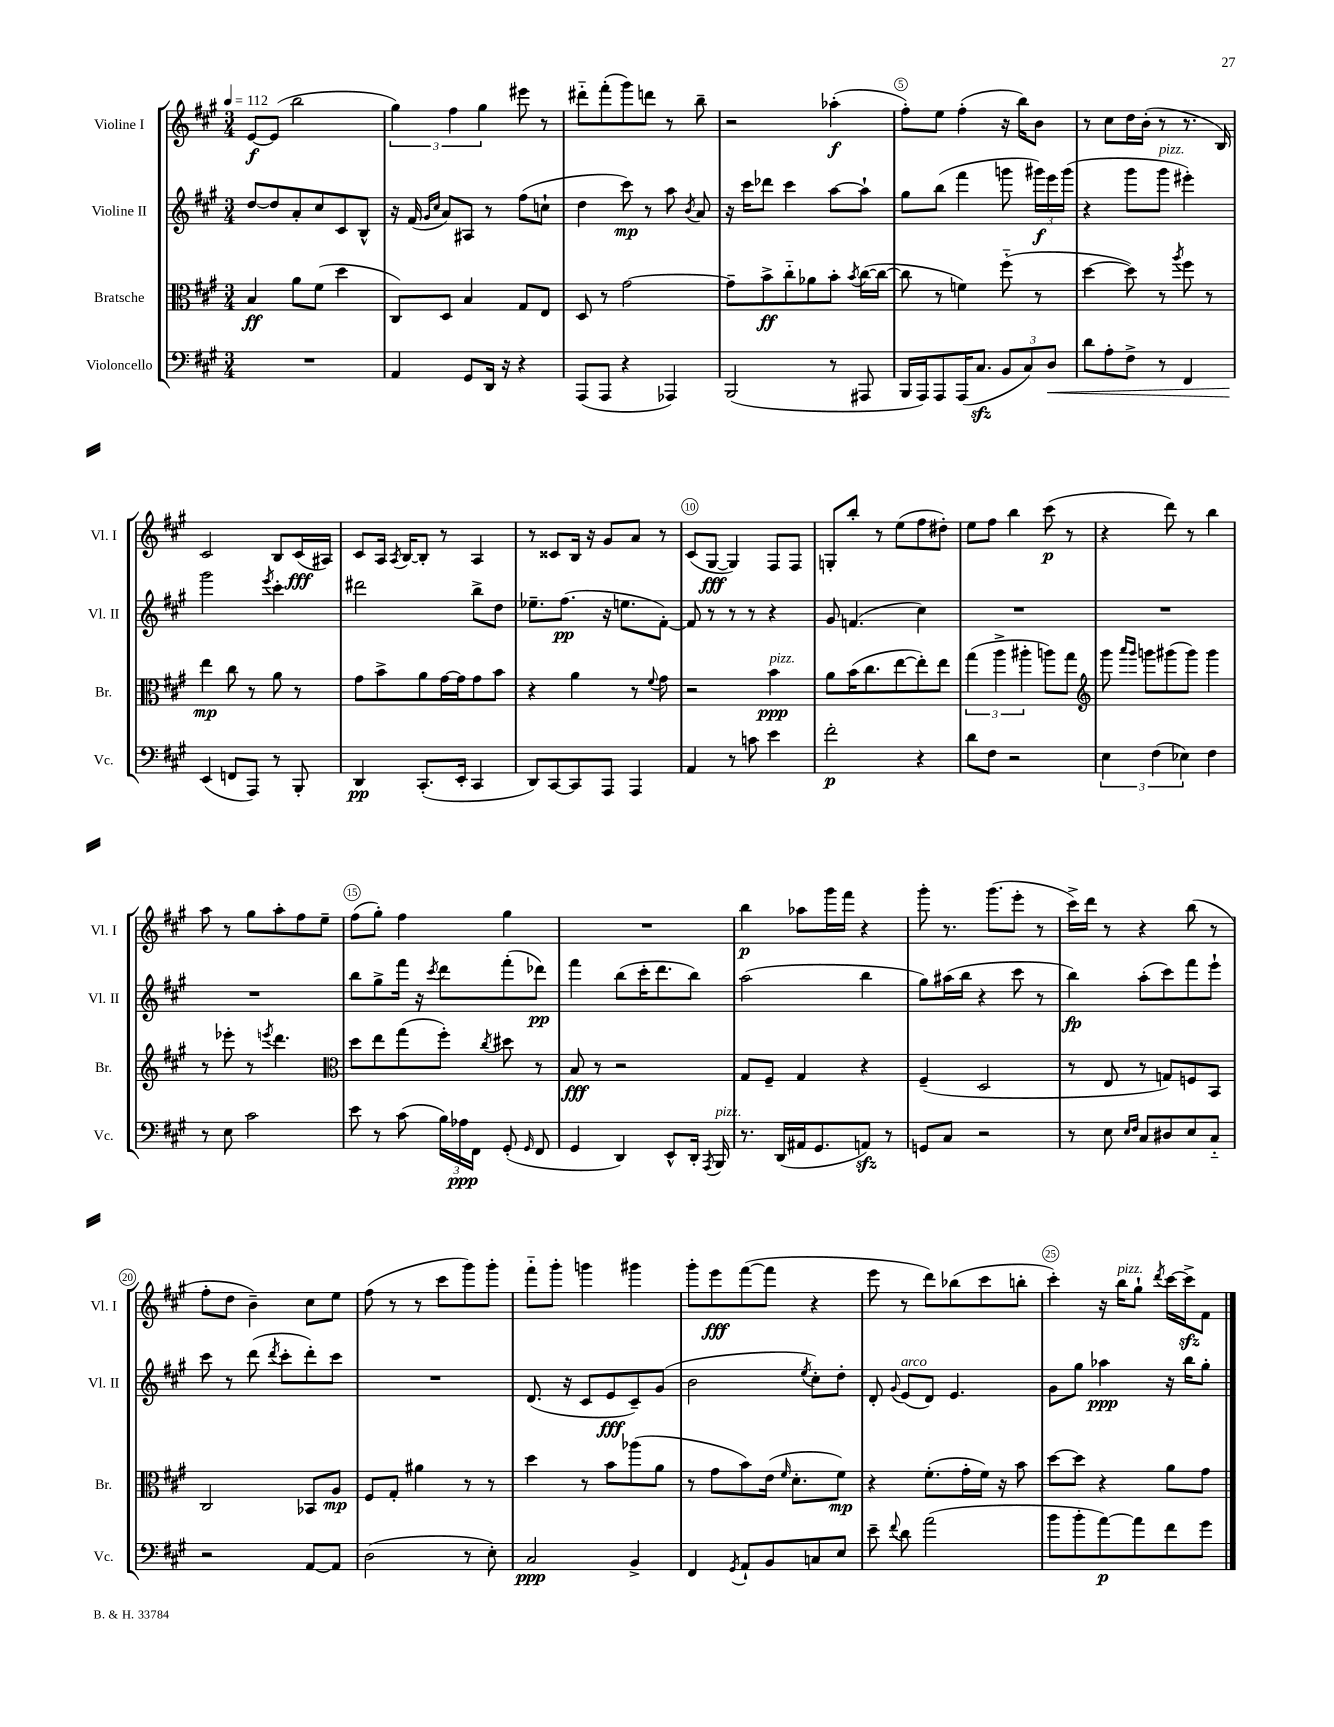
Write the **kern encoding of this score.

**kern	**dynam	**kern	**dynam	**kern	**dynam	**kern	**dynam
*part4	*part4	*part3	*part3	*part2	*part2	*part1	*part1
*staff4	*staff4	*staff3	*staff3	*staff2	*staff2	*staff1	*staff1
*I"Violoncello	*	*I"Bratsche	*	*I"Violine II	*	*I"Violine I	*
*I'Vc.	*	*I'Br.	*	*I'Vl. II	*	*I'Vl. I	*
*clefF4	*	*clefC3	*	*clefG2	*	*clefG2	*
*k[f#c#g#]	*	*k[f#c#g#]	*	*k[f#c#g#]	*	*k[f#c#g#]	*
*M3/4	*	*M3/4	*	*M3/4	*	*M3/4	*
*MM112	*	*MM112	*	*MM112	*	*MM112	*
=1	=1	=1	=1	=1	=1	=1	=1
2.r	.	4B/	ff	[8dd/L	.	[8e/L	f
.	.	.	.	8dd/]	.	(8e/J]	.
.	.	8a\L	.	8a'/	.	2bb\	.
.	.	(8f#\J	.	8cc#/	.	.	.
.	.	4dd\	.	8c#/	.	.	.
.	.	.	.	8B^^/J	.	.	.
=2	=2	=2	=2	=2	=2	=2	=2
4AA/	.	8C#/L)	.	16r	.	6gg#\)	.
.	.	.	.	(16f#/	.	.	.
.	.	.	.	16qqg#/LL	.	.	.
.	.	.	.	16qqcc#/JJ	.	.	.
.	.	8D/J	.	8a/L)	.	.	.
.	.	.	.	.	.	6ff#\	.
8GG#/L	.	4B/	.	8A#X/J	.	.	.
.	.	.	.	.	.	6gg#\	.
16DD/Jk	.	.	.	8r	.	.	.
16r	.	.	.	.	.	.	.
4r	.	8G#/L	.	(8ff#\L	.	8eee#X\	.
.	.	8E/J	.	8ccn`\J	.	8r	.
=3	=3	=3	=3	=3	=3	=3	=3
(8AAA/L	.	8D/	.	4dd\	.	8ddd#X\L	.
8AAA/J	.	8r	.	.	.	(8fff#'\	.
4r	.	[2g#\	.	8ccc#\)	mp	8ggg#\)	.
.	.	.	.	8r	.	8dddn\J	.
4AAA-X/)	.	.	.	8aa\	.	8r	.
.	.	.	.	8qb/	.	.	.
.	.	.	.	8a/	.	8bb~\	.
=4	=4	=4	=4	=4	=4	=4	=4
(2BBB/	.	8g#~\L]	.	16r	.	2r	.
.	.	.	.	16ccc#\KL	.	.	.
.	.	8b^\	ff	8ddd-X\J	.	.	.
.	.	8cc#\	.	4ccc#\	.	.	.
.	.	8a-X\	.	.	.	.	.
8r	.	8b'\J	.	[8aa\L	.	(4aa-X'\	f
.	.	8qb/	.	.	.	.	.
8AAA#X/	.	([16cc#\LL	.	8aa`\J]	.	.	.
.	.	16cc#\JJ_	.	.	.	.	.
=5	=5	=5	=5	=5	=5	=5	=5
16BBB/LL	.	8cc#\]	.	8gg#\L	.	8ff#'\L)	.
16AAA/J)	.	.	.	.	.	.	.
8AAA/	.	8r	.	(8bb\J	.	8ee\J	.
(16AAA/K	.	4fn\)	.	4fff#\	.	(4ff#'\	.
8.C#zz/J	.	.	.	.	.	.	.
12BB/L	.	(8ff#\	.	8gggn\	.	16r	.
.	.	.	.	.	.	16bb\KL)	.
12C#/)	.	.	.	.	.	.	.
.	.	8r	.	24ggg#X\LL)	f	8b\J	.
!	!LO:HP:b	!	!	!	!	!	!
12D/J	<	.	.	24eee\	.	.	.
.	.	.	.	(24ggg#\JJ	.	.	.
=6	=6	=6	=6	=6	=6	=6	=6
8d\L	.	[4dd\	.	4r	.	8r	.
8A'\	.	.	.	.	.	8cc#\L	.
8F#^\J	.	8dd\])	.	8ggg#\L	.	16dd\L	.
.	.	.	.	.	.	(16b'\JJ	.
!	!	!	!	!LO:TX:a:i:t=pizz.	!	!	!
8r	.	8r	.	8ggg#\J	.	8r	.
.	.	8qaa/	.	.	.	.	.
4FF#/	.	8ff#\	.	4eee#X'\)	.	8.r	.
.	.	8r	.	.	.	.	.
.	.	.	.	.	.	16B/)	.
!!LO:LB:g=z
=7	=7	=7	=7	=7	=7	=7	=7
(4EE/	.	4ee\	mp	2ggg#\	.	2c#/	.
8FFn/L	[	8cc#\	.	.	.	.	.
8AAA/J)	.	8r	.	.	.	.	.
.	.	.	.	8qeee/	.	.	.
8r	.	8a\	.	4ccc#'\	.	8B/L	.
8BBB'/	.	8r	.	.	.	(16c#/L	fff
.	.	.	.	.	.	16A#X/JJ)	.
=8	=8	=8	=8	=8	=8	=8	=8
4DD/	pp	8g#\L	.	2ddd#X\	.	8c#/L	.
.	.	8b^\	.	.	.	16A/Jk	.
.	.	.	.	.	.	8qA/	.
.	.	.	.	.	.	[16B/KL	.
(8.CC#'/L	.	8a\	.	.	.	8B'/J]	.
.	.	[16g#\L	.	.	.	8r	.
16EE'/Jk	.	16g#\J]	.	.	.	.	.
4CC#/	.	8g#\	.	8bb^\L	.	4A/	.
.	.	8b\J	.	8dd\J	.	.	.
=9	=9	=9	=9	=9	=9	=9	=9
8DD/L)	.	4r	.	8.ee-X~\L	.	8r	.
[8CC#/	.	.	.	.	.	8c##X/L	.
.	.	.	.	(8.ff#\J	pp	.	.
8CC#/]	.	4a\	.	.	.	16B/Jk	.
.	.	.	.	.	.	16r	.
8AAA/J	.	.	.	16r	.	8g#/L	.
.	.	.	.	8.een\L	.	.	.
4AAA/	.	8r	.	.	.	8a/J	.
.	.	8qqf#/	.	.	.	.	.
.	.	8g#\	.	[8f#'\J)	.	8r	.
=10	=10	=10	=10	=10	=10	=10	=10
4AA/	.	2r	.	8f#/]	.	(8c#/L	.
.	.	.	.	8r	.	[8G#/J	fff
8r	.	.	.	8r	.	4G#/])	.
8cn\	.	.	.	8r	.	.	.
!	!	!LO:TX:a:i:t=pizz.	!	!	!	!	!
4e\	.	4b\	ppp	4r	.	8F#/L	.
.	.	.	.	.	.	8F#/J	.
=11	=11	=11	=11	=11	=11	=11	=11
2f#'\	p	8a\L	.	8g#/	.	8Gn'/L	.
.	.	(16b\K	.	(4.fn/	.	8bb'/J	.
.	.	8.cc#\	.	.	.	.	.
.	.	.	.	.	.	8r	.
.	.	[8ee\	.	.	.	(8ee\L	.
4r	.	8ee'\])	.	4cc#\)	.	8ff#\	.
.	.	8ee\J	.	.	.	8dd#X'\J)	.
=12	=12	=12	=12	=12	=12	=12	=12
8d\L	.	(6gg#\	.	2.r	.	8ee\L	.
8F#\J	.	.	.	.	.	8ff#\J	.
.	.	6aa^\	.	.	.	.	.
2r	.	.	.	.	.	4bb\	.
.	.	6aa#X'\	.	.	.	.	.
.	.	8aan\L)	.	.	.	(8ccc#\	p
.	.	8gg#\J	.	.	.	8r	.
=13	=13	=13	=13	=13	=13	=13	=13
*	*	*clefG2	*	*	*	*	*
6E\	.	8ggg#\	.	2.r	.	4r	.
.	.	16qqaaa/LL	.	.	.	.	.
.	.	16qqggg#/JJ	.	.	.	.	.
.	.	8gggn\L	.	.	.	.	.
(6F#\	.	.	.	.	.	.	.
.	.	(8ggg#X\	.	.	.	8ddd\)	.
6E-X\)	.	.	.	.	.	.	.
.	.	8ggg#\J)	.	.	.	8r	.
4F#\	.	4ggg#\	.	.	.	4bb\	.
!!LO:LB:g=z
=14	=14	=14	=14	=14	=14	=14	=14
8r	.	8r	.	2.r	.	8aa\	.
8E\	.	8eee-X'\	.	.	.	8r	.
2c#\	.	8r	.	.	.	8gg#\L	.
.	.	8qeeen/	.	.	.	.	.
.	.	4.ddd\	.	.	.	8aa'\	.
.	.	.	.	.	.	8ff#\	.
.	.	.	.	.	.	8ee~\J	.
=15	=15	=15	=15	=15	=15	=15	=15
*	*	*clefC3	*	*	*	*	*
8e\	.	8dd\L	.	8bb\L	.	(8ff#\L	.
8r	.	8ee\	.	8gg#^\	.	8gg#'\J)	.
(8c#\	.	(8gg#\	.	16fff#\Jk	.	4ff#\	.
.	.	.	.	16r	.	.	.
.	.	.	.	8qccc#/	.	.	.
24B\LL)	.	8ff#'\J)	.	8ddd\L	.	.	.
24A-X\	ppp	.	.	.	.	.	.
24FF#\JJ	.	.	.	.	.	.	.
.	.	8qcc#/	.	.	.	.	.
(8GG#'/	.	8dd#X\	.	(8fff#'\	.	4gg#\	.
16qqGG#/	.	.	.	.	.	.	.
8FF#/	.	8r	.	8ddd-X\J)	pp	.	.
=16	=16	=16	=16	=16	=16	=16	=16
4GG#/	.	8B/	fff	4fff#\	.	2.r	.
.	.	8r	.	.	.	.	.
4DD/)	.	2r	.	(8bb\L	.	.	.
.	.	.	.	16ccc#'\K	.	.	.
.	.	.	.	8.ddd\	.	.	.
8EE^^/L	.	.	.	.	.	.	.
16DD'/Jk	.	.	.	8bb\J)	.	.	.
8qAAA/	.	.	.	.	.	.	.
!LO:TX:a:i:t=pizz.	!	!	!	!	!	!	!
16BBB/	.	.	.	.	.	.	.
=17	=17	=17	=17	=17	=17	=17	=17
8.r	.	8G#/L	.	(2aa\	.	4bb\	p
.	.	8F#~/J	.	.	.	.	.
(16DD/LL	.	.	.	.	.	.	.
16AA#X/J	.	4G#/	.	.	.	8aa-X\L	.
8.GG#/	.	.	.	.	.	.	.
.	.	.	.	.	.	16ggg#\L	.
.	.	.	.	.	.	16fff#\JJ	.
8AAnzz/J)	.	4r	.	4bb\	.	4r	.
8r	.	.	.	.	.	.	.
=18	=18	=18	=18	=18	=18	=18	=18
8GGn/L	.	(4F#~/	.	8gg#\L)	.	8ggg#'\	.
8C#/J	.	.	.	(16aa#X\L	.	8.r	.
.	.	.	.	16bb\JJ	.	.	.
2r	.	2D/	.	4r	.	.	.
.	.	.	.	.	.	(8.ggg#\L	.
.	.	.	.	8ccc#\	.	8eee'\J	.
.	.	.	.	8r	.	8r	.
=19	=19	=19	=19	=19	=19	=19	=19
8r	.	8r	.	4bb\)	fp	16ccc#^\LL)	.
.	.	.	.	.	.	16ddd\JJ	.
8E\	.	8E/	.	.	.	8r	.
16qqE/LL	.	.	.	.	.	.	.
16qqF#/JJ	.	.	.	.	.	.	.
8C#/L	.	8r	.	(8aa'\L	.	4r	.
8D#X/	.	8Gn/L)	.	8ccc#\)	.	.	.
8E/	.	8Fn/	.	8fff#\	.	(8bb\	.
8C#/J	.	8BB/J	.	8eee`\J	.	8r	.
!!LO:LB:g=z
=20	=20	=20	=20	=20	=20	=20	=20
2r	.	2C#/	.	8ccc#\	.	8ff#'\L	.
.	.	.	.	8r	.	8dd\J	.
.	.	.	.	(8ddd\	.	4b~\)	.
.	.	.	.	8qddd/	.	.	.
.	.	.	.	8ccc#'\L	.	.	.
[8AA/L	.	8BB-X/L	.	8ddd'\)	.	8cc#\L	.
8AA/J]	.	8A/J	mp	8ccc#\J	.	8ee\J	.
=21	=21	=21	=21	=21	=21	=21	=21
(2D\	.	8F#/L	.	2.r	.	(8ff#\	.
.	.	8G#'/J	.	.	.	8r	.
.	.	4a#X\	.	.	.	8r	.
.	.	.	.	.	.	8ccc#\L	.
8r	.	8r	.	.	.	8ggg#\)	.
8E'\)	.	8r	.	.	.	8ggg#'\J	.
=22	=22	=22	=22	=22	=22	=22	=22
2C#/	ppp	4dd\	.	(8.d/	.	8fff#\L	.
.	.	.	.	.	.	8ggg#'\J	.
.	.	.	.	16r	.	.	.
.	.	8r	.	8c#/L	.	4gggn\	.
.	.	8b\L	.	8e/	fff	.	.
4BB^/	.	(8aa-X\	.	8c#~/)	.	4ggg#X\	.
.	.	8a\J	.	(8g#/J	.	.	.
=23	=23	=23	=23	=23	=23	=23	=23
4FF#/	.	8r	.	2b\	.	8ggg#'\L	.
.	.	8g#\L	.	.	.	8eee\	fff
8qGG#/	.	.	.	.	.	.	.
8AA`/L	.	8b\)	.	.	.	([8fff#\	.
8BB/	.	(16e\Jk	.	.	.	8fff#\J]	.
.	.	16qqf#/	.	.	.	.	.
.	.	8.d'\L	.	.	.	.	.
.	.	.	.	8qee/	.	.	.
8Cn/	.	.	.	8cc#'\L)	.	4r	.
8E/J	.	8f#\J)	mp	8dd'\J	.	.	.
=24	=24	=24	=24	=24	=24	=24	=24
8e~\	.	4r	.	8d'/	.	8eee\	.
8qqf#/	.	.	.	8qqg#/	.	.	.
!	!	!	!	!LO:TX:a:i:t=arco	!	!	!
8d\	.	.	.	(8e/L	.	8r	.
(2a\	.	(8.f#'\L	.	8d/J)	.	8ddd\L)	.
.	.	.	.	4.e/	.	(8bb-X\	.
.	.	16g#'\L	.	.	.	.	.
.	.	16f#\JJ)	.	.	.	8ccc#\	.
.	.	16r	.	.	.	.	.
.	.	8b\	.	.	.	8bbn'\J	.
=25	=25	=25	=25	=25	=25	=25	=25
8b\L	.	[8dd\L	.	8g#\L	.	4ccc#'\)	.
8b'\	.	8dd\J]	.	8gg#\J	.	.	.
[8a\)	p	4r	.	4aa-X\	ppp	16r	.
!	!	!	!	!	!	!LO:TX:a:i:t=pizz.	!
.	.	.	.	.	.	16bb\KL	.
8a\]	.	.	.	.	.	8gg#`\J	.
.	.	.	.	.	.	8qddd/	.
8f#\	.	8a\L	.	16r	.	[16ccc#\LL	.
.	.	.	.	16bb\KL	.	16ccc#zz^\J]	.
8g#\J	.	8g#\J	.	8gg#'\J	.	8f#\J	.
==	==	==	==	==	==	==	==
*-	*-	*-	*-	*-	*-	*-	*-
